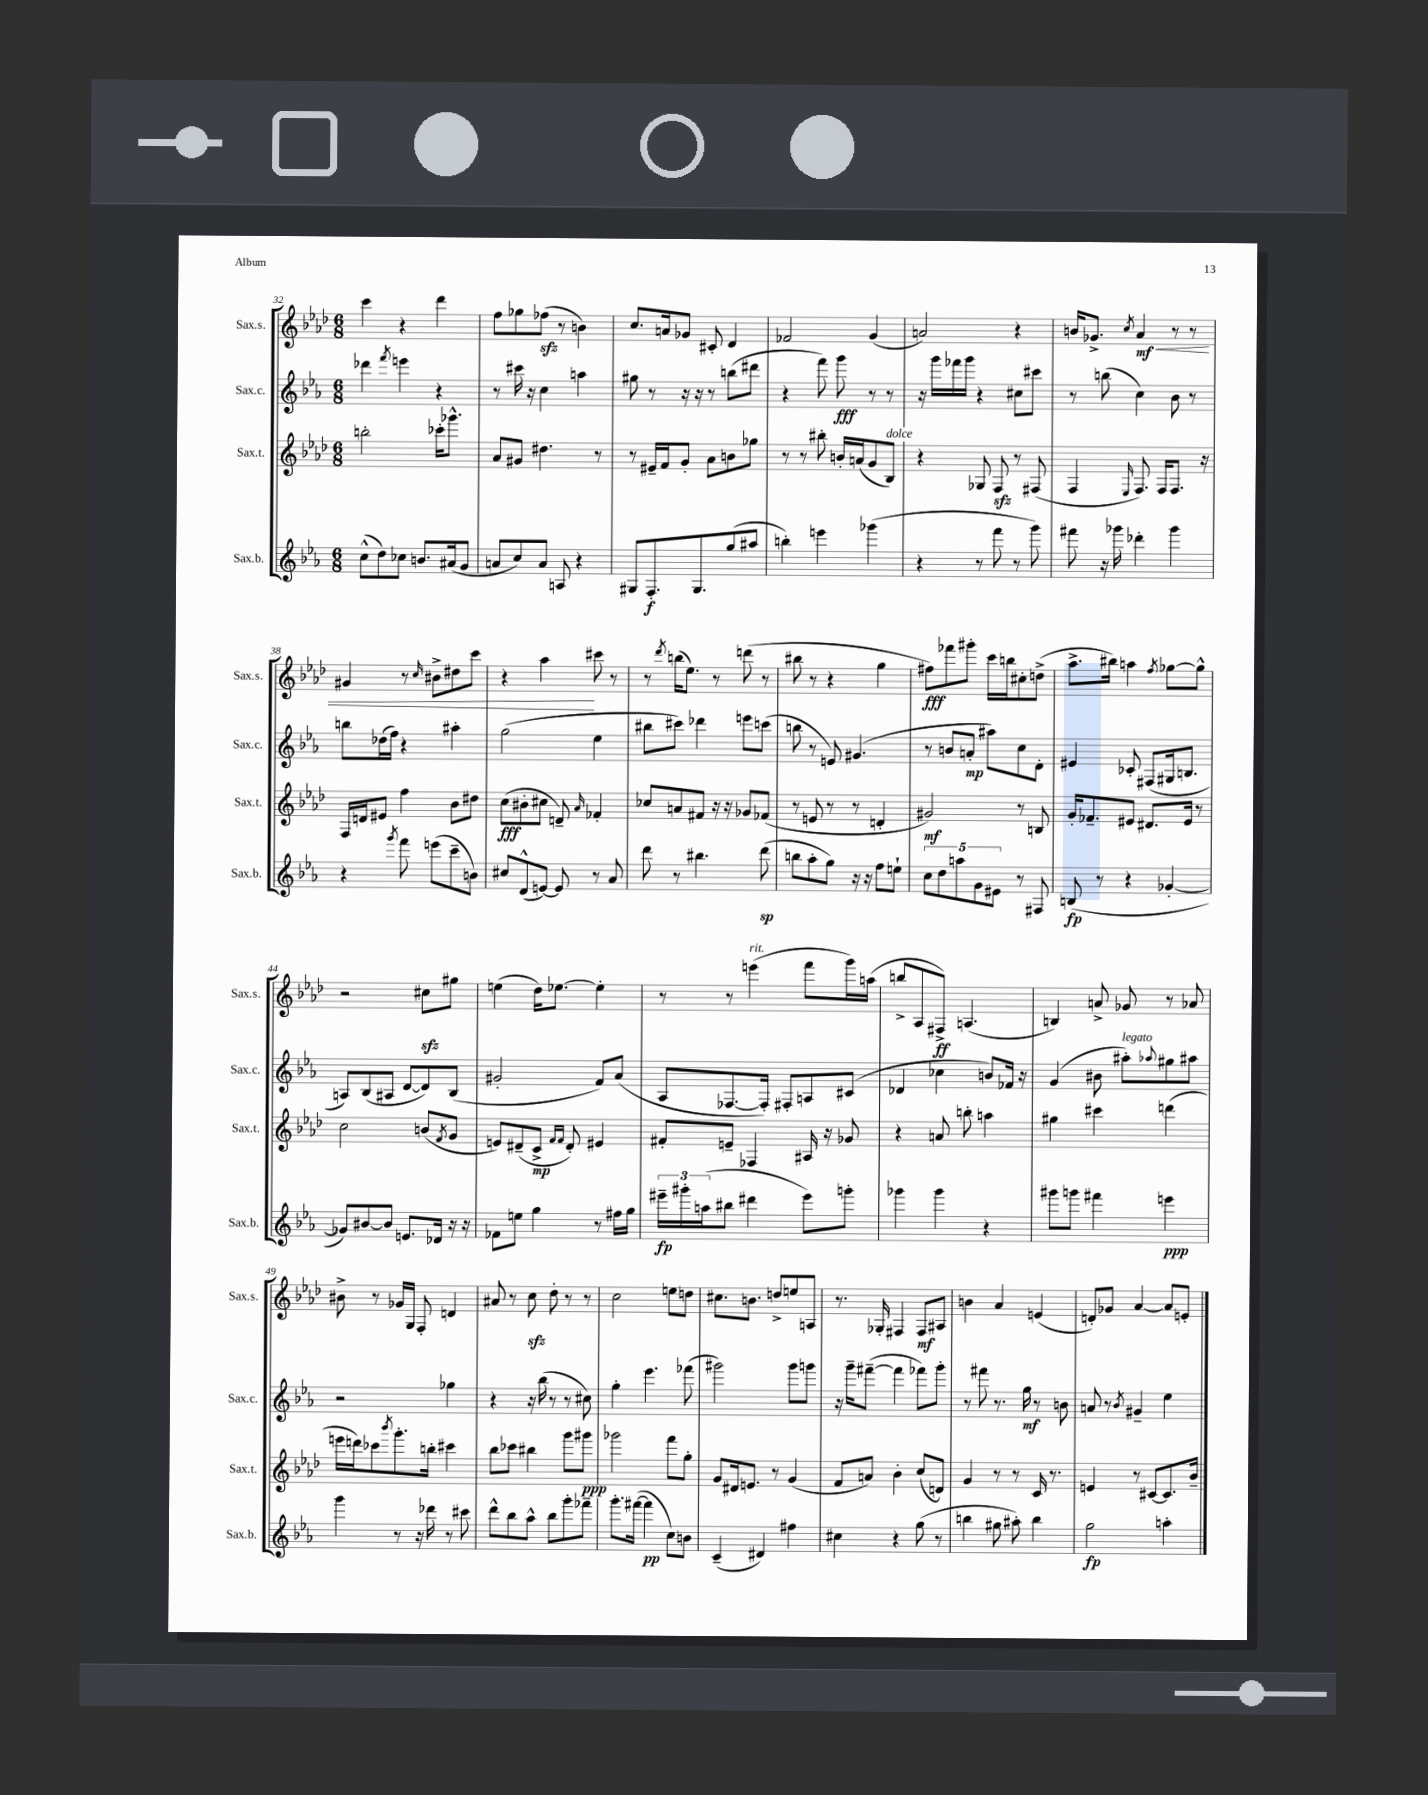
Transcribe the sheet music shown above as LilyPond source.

<<
\new StaffGroup <<
\new Staff = "s0" \with { instrumentName = "Sax.s." shortInstrumentName = "Sax.s." } {
    \clef treble \key aes \major \numericTimeSignature \time 6/8
    c'''4 r4 des'''4 |
    f''8 ges''8 fes''8\sfz( r8 b'4) |
    c''8. a'16 ges'8 cis'8-. des'4 |
    fes'2 g'4( |
    a'2) r4 |
    b'16 ges'8.-> \acciaccatura { c''8 } aes'4\mf\< r8 r8 |
    gis'4 r8 \grace { c''16 } bis'8-> dis''8 c'''8 |
    r4 aes''4\! cis'''8 r8 |
    r8 \acciaccatura { des'''8 } b''16( ees''8.) r8 d'''8( r8 |
    bis''8 r8 r4 g''4 |
    fis''8\fff) fes'''8 gis'''8-. c'''16 b''16 cis''8-. d''8->( |
    aes''8.-> bis''16) a''4 \acciaccatura { f''8 } ges''8~ ges''8-^ |
    r2 cis''8\sfz gis''8 |
    e''4( des''16) ees''8.~ ees''4-. |
    r8 r8 e'''4^\markup { \italic "rit." }( f'''8 g'''16) a''16( |
    b''8-> aes8 fis8->\ff) a4.( |
    b4) a'8-> ges'8 r8 aes'8 |
    bis'8-> r8 ges'16 g16 f8-. d'4 |
    ais'8 r8 c''8\sfz des''8-. r8 r8 |
    c''2 e''8 d''8 |
    cis''8. b'8. d''8-> e''8 a8 |
    r8. ges16-. fis4 fis8\mf ais8 |
    b'4 aes'4 e'4( |
    d'8-.) ges'8 aes'4~ aes'8 e'8-. \bar "|." |
}
\new Staff = "s1" \with { instrumentName = "Sax.c." shortInstrumentName = "Sax.c." } {
    \clef treble \key ees \major \numericTimeSignature \time 6/8
    des'''4 \acciaccatura { f'''8 } e'''4 r4 |
    r8 cis'''16 r16 c''4 a''4 |
    gis''8 r8 r16 r16 r8 b''8( dis'''8 |
    r4 f'''8) g'''8\fff r8 r8 |
    r16 g'''16 fes'''16 g'''16 r4 cis''8 cis'''8 |
    r8 b''8( c''4) bes'8 r8 |
    b''8 des''16( f''16) r4 ais''4-. |
    g''2( ees''4 |
    bis''8 cis'''8) des'''4 e'''8 c'''8( |
    b''8 r8 e'8) gis'4.( |
    r8 b'8 a'8-.\mp ais''8) c''8 d'8-. |
    eis'4 ces'8-. fis8( gis16 b8. |
    a8) bes8( ais8 d'8~ d'8) bes8( |
    gis'2-. f'8) aes'8( |
    aes8 fes8.~ fes16-.) fis8-. a8 cis'8( |
    des'4 ces''4 b'8) fes'16 r16 |
    g'4( bis'8 ais''8-.^\markup { \italic "legato" }) \appoggiatura { aes''8 } gis''8 ais''8 |
    r2 ges''4 |
    r4 r16 bes''16( r8 r8 cis''8) |
    g''4-. ees'''4. fes'''8( |
    gis'''2) gis'''8 g'''8 |
    r16 g'''16-- fis'''8~--( fis'''4 fes'''8) g'''8-. |
    r8 fis'''8 r8. g''16\mf r8 b'8 |
    a'8 r8 \acciaccatura { bes'8 } gis'4-- ees''4 \bar "|." |
}
\new Staff = "s2" \with { instrumentName = "Sax.t." shortInstrumentName = "Sax.t." } {
    \clef treble \key aes \major \numericTimeSignature \time 6/8
    b''2-. ces'''16-. ges'''8.-^ |
    aes'8 gis'8 dis''4. r8 |
    r8 eis'16-- f'16 g'8-. aes'8 b'8 ges''8 |
    r8 r8 bis''8-. b'16-. a'16( g'8 bes8^\markup { \italic "dolce" }) |
    r4 ges8 f8\sfz r8 fis8( |
    f4 \grace { ees16 } f8.) f16 f8. r16 |
    f16 d'16 eis'8 f''4 bes'8 dis''8 |
    c''8\fff( bis'8-. cis''8 d'8--) \grace { aes'16 } fes'4-. |
    ces''8 a'8 fis'8 r16 r16 ges'8 fes'8( |
    r8 e'8 r8 r8 d'4-. |
    gis'2\mf) r8 b8 |
    g'16-. fes'8.-- eis'8 dis'8. eis'16 r8 |
    c''2 b'8( \acciaccatura { f'8 } g'8 |
    e'8) dis'8--( c'8->\mp \grace { f'16 f'16 } dis'8-.) eis'4 |
    fis'8-. e'8-- fes4 ais16 r16 ges'8 |
    r4 a'8 b''8-. a''4 |
    gis''4 cis'''4 d'''4( |
    e'''16 d'''16) ces'''8 \acciaccatura { bes'''8 } g'''8.-. b''16-. cis'''4 |
    bes''8 ces'''8 bis''4 g'''8 gis'''8\ppp |
    ges'''2 f'''8 g''8-. |
    g'8 dis'16 e'8. r8 g'4( |
    f'8 a'8) bes'4-. c''8( d'8) |
    g'4 r8 r8 c'16 r8. |
    e'4 r8 cis'8~ cis'8. bes'16-- \bar "|." |
}
\new Staff = "s3" \with { instrumentName = "Sax.b." shortInstrumentName = "Sax.b." } {
    \clef treble \key ees \major \numericTimeSignature \time 6/8
    c''8-^( d''8) ces''8 b'8. ais'16( g'8 |
    a'8 c''8) a'8 a8 r4 |
    gis8 f8.-.\f gis8. g''8( ais''8 |
    b''4-.) e'''4 ges'''4( |
    r4 r8 f'''8 r8 g'''8) |
    fis'''8 r16 ges'''16 des'''4-. ges'''4 |
    r4 \acciaccatura { g'''8 } f'''8 e'''8( c'''8-- b'8) |
    cis''8 d'8-^( e'8~) e'8 r8 aes'8 |
    d'''8 r8 bis''4. d'''8\sp( |
    b''8 aes''8-. g''8) r16 r16 f''8 e''8-! |
    \tuplet 5/4 { c''8 d''8 a''8 g'8 eis'8 } r8 fis8 |
    b8\fp( r8 r4 ges'4~-. |
    ges'8) bis'8~ bis'8 e'8. des'16 r16 r16 |
    fes'8 e''8 g''4 r8 fis''16 g''16 |
    \tuplet 3/2 { eis'''16--\fp gis'''16-. a''16( } bis''8 dis'''4 eis'''8) g'''8-. |
    ges'''4 ges'''4 r4 |
    gis'''8 g'''8 fis'''4 e'''4\ppp |
    g'''4 r8 r16 des'''16 r8 cis'''8 |
    d'''8-^ bes''8 aes''8-^ bes''8 g'''8-. fes'''8-- |
    g'''8.-. fis'''16~( fis'''4\pp c''8) b'8 |
    c'4--( dis'4) fis''4 |
    cis''4 r4 g''8( r8 |
    b''4 gis''8 ais''8-.) b''4 |
    g''2\fp a''4-. \bar "|." |
}
>>
>>
\layout { \context { \Score currentBarNumber = #32 } }
